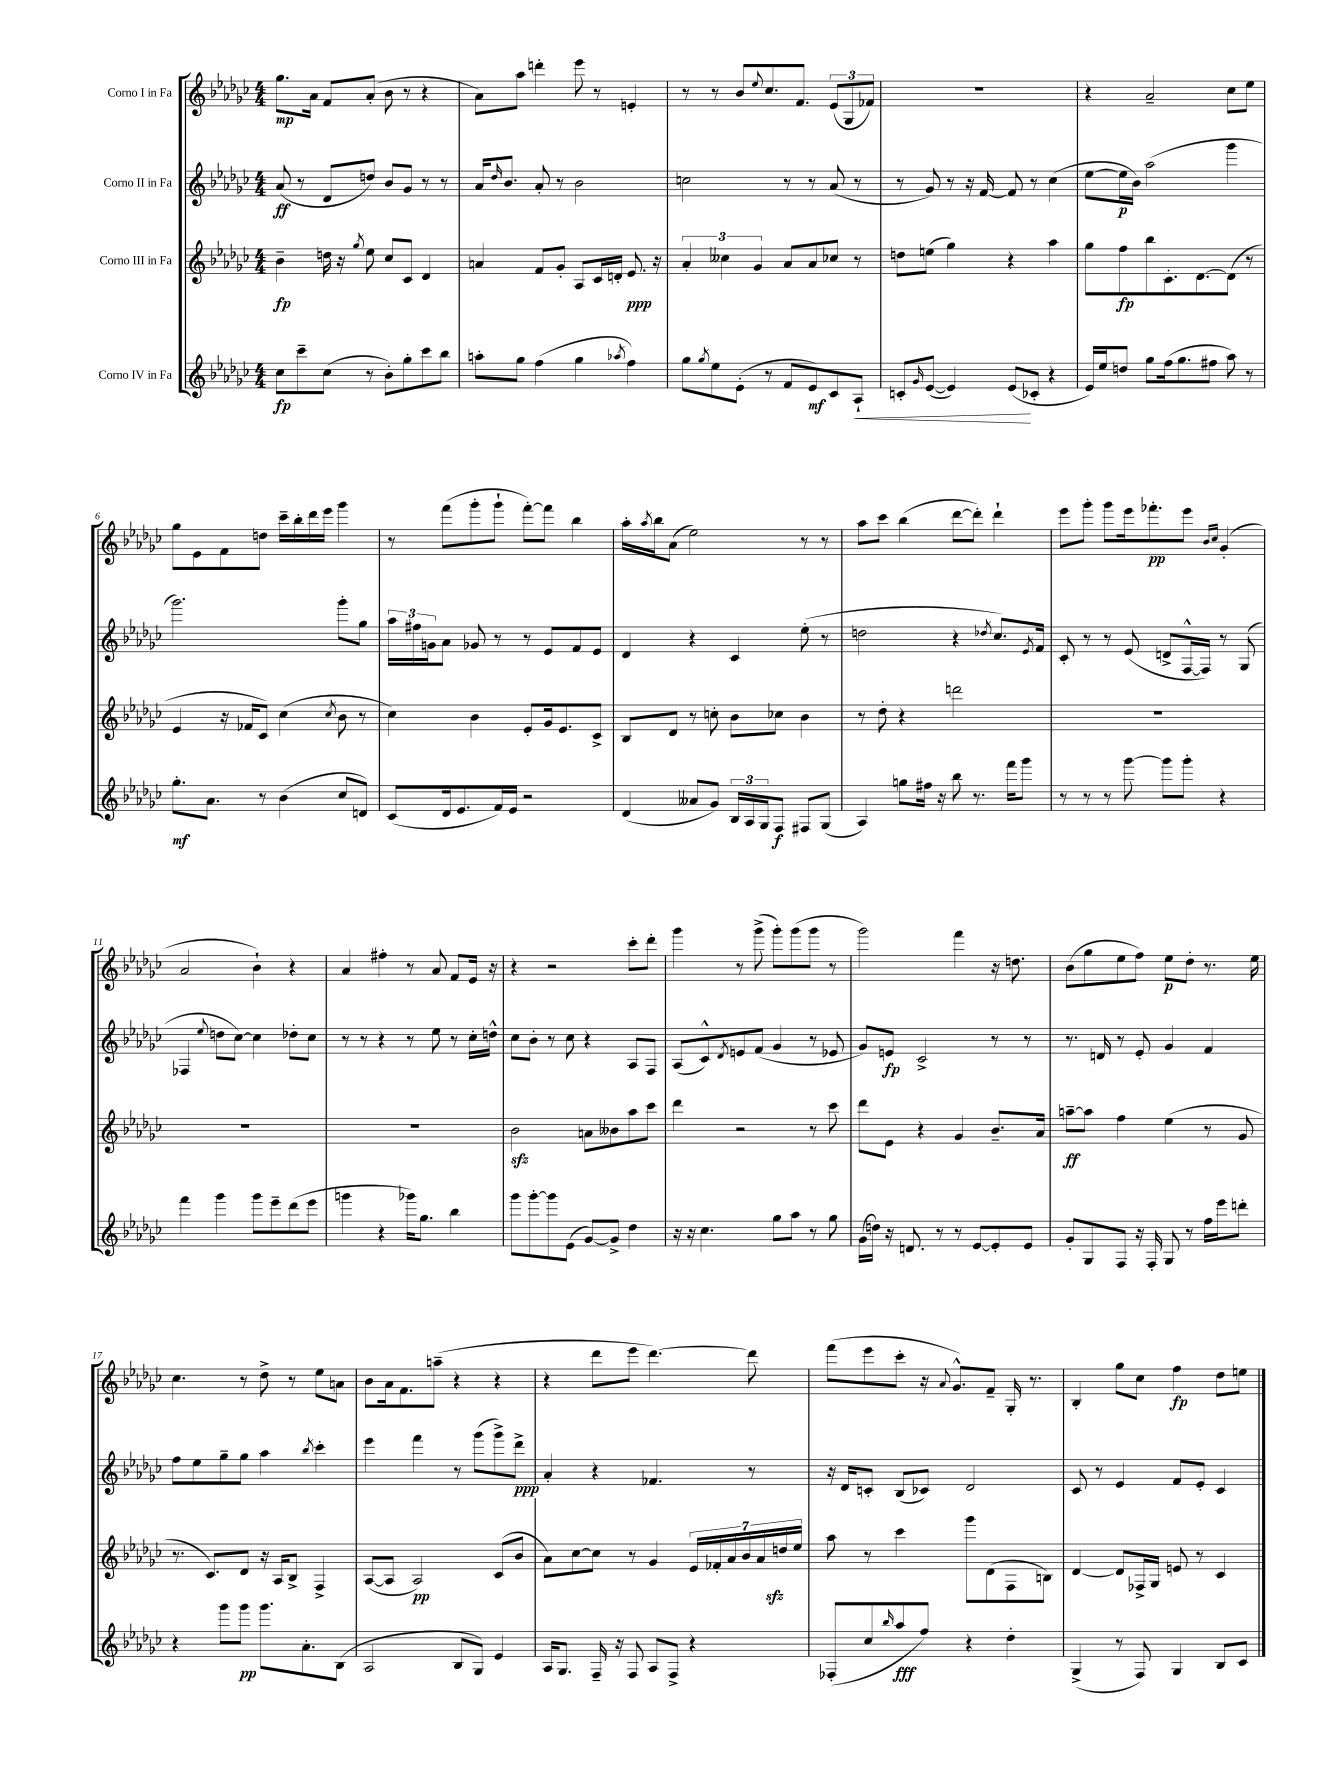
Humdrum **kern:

**kern	**dynam	**kern	**dynam	**kern	**dynam	**kern	**dynam
*part4	*part4	*part3	*part3	*part2	*part2	*part1	*part1
*staff4	*staff4	*staff3	*staff3	*staff2	*staff2	*staff1	*staff1
*I"Corno IV in Fa	*	*I"Corno III in Fa	*	*I"Corno II in Fa	*	*I"Corno I in Fa	*
*clefG2	*	*clefG2	*	*clefG2	*	*clefG2	*
*k[b-e-a-d-g-c-]	*	*k[b-e-a-d-g-c-]	*	*k[b-e-a-d-g-c-]	*	*k[b-e-a-d-g-c-]	*
*M4/4	*	*M4/4	*	*M4/4	*	*M4/4	*
=1	=1	=1	=1	=1	=1	=1	=1
8cc-\L	fp	4b-~\	fp	(8a-/	ff	8.gg-\L	mp
8ccc-~\	.	.	.	8r	.	.	.
.	.	.	.	.	.	16a-\Jk	.
(8cc-\J	.	16ddn\	.	8d-/L	.	8f/L	.
.	.	16r	.	.	.	.	.
.	.	8qgg-/	.	.	.	.	.
8r	.	8ee-\	.	8ddn/J)	.	(8a-'/J	.
8b-'\L)	.	8cc-/L	.	8b-/L	.	8b-\	.
8gg-'\	.	8c-/J	.	8g-/J	.	8r	.
8ccc-\	.	4d-/	.	8r	.	4r	.
8bb-\J	.	.	.	8r	.	.	.
=2	=2	=2	=2	=2	=2	=2	=2
8aan'\L	.	4an/	.	16a-/KL	.	8a-\L)	.
.	.	.	.	16qqdd-/	.	.	.
.	.	.	.	8.b-/J	.	.	.
8gg-\J	.	.	.	.	.	8aa-\J	.
(4ff\	.	8f/L	.	8a-'/	.	4dddn'\	.
.	.	8g-'/J	.	8r	.	.	.
4gg-\	.	8A-/L	.	2b-\	.	8eee-\	.
.	.	16c-/L	.	.	.	8r	.
.	.	16dn'/JJ	.	.	.	.	.
8qaa-X/	.	.	.	.	.	.	.
4ff\)	.	8.e-/	ppp	.	.	4en'/	.
.	.	16r	.	.	.	.	.
=3	=3	=3	=3	=3	=3	=3	=3
8gg-\L	.	6a-'/	.	2ccn\	.	8r	.
8qgg-/	.	.	.	.	.	.	.
8ee-\	.	.	.	.	.	8r	.
.	.	6cc--X\	.	.	.	.	.
(8e-'\J	.	.	.	.	.	8b-/L	.
.	.	6g-/	.	.	.	.	.
.	.	.	.	.	.	8qqee-/	.
8r	.	.	.	.	.	8.cc-/	.
8f/L	.	8a-/L	.	8r	.	.	.
.	.	.	.	.	.	8.f/J	.
8e-/)	mf	8a-/	.	8r	.	.	.
8c-/	.	8cc-X/J	.	(8a-/	.	(12e-/L	.
.	.	.	.	.	.	12G-/	.
!	!LO:HP:b	!	!	!	!	!	!
8A-`/J	<	8r	.	8r	.	.	.
.	.	.	.	.	.	12f-X/J)	.
=4	=4	=4	=4	=4	=4	=4	=4
8cn'/L	.	8ddn\L	.	8r	.	1r	.
16qqg-/	.	.	.	.	.	.	.
([8e-/J	.	(8een\J	.	8g-/)	.	.	.
4e-/])	.	4gg-\)	.	8r	.	.	.
.	.	.	.	16r	.	.	.
.	.	.	.	[16f/	.	.	.
(8e-/L	.	4r	.	8f/]	.	.	.
8c-X'/J	[	.	.	8r	.	.	.
4r	.	4aa-\	.	(4cc-\	.	.	.
=5	=5	=5	=5	=5	=5	=5	=5
16e-/LL)	.	8gg-\L	.	[8ee-\L	.	4r	.
16ee-/J	.	.	.	.	.	.	.
8ddn/J	.	8ff\	fp	16ee-\L]	p	.	.
.	.	.	.	16b-\JJ)	.	.	.
8gg-\L	.	8bb-\	.	(2aa-\	.	2a-~/	.
(16ff\k	.	8.c-'\	.	.	.	.	.
8.gg-\	.	.	.	.	.	.	.
.	.	[8.d-\	.	.	.	.	.
8ff#X\J	.	.	.	.	.	.	.
8aa-\)	.	(8d-\J]	.	4ggg-\	.	8cc-\L	.
8r	.	8r	.	.	.	8ee-\J	.
!!LO:LB:g=z
=6	=6	=6	=6	=6	=6	=6	=6
8.gg-'\L	mf	4e-/	.	2.ggg-\)	.	8gg-\L	.
.	.	.	.	.	.	8e-\	.
8.a-\J	.	.	.	.	.	.	.
.	.	16r	.	.	.	8f\	.
.	.	16f-X/KL	.	.	.	.	.
8r	.	8c-/J)	.	.	.	8ddn\J	.
(4b-\	.	(4cc-\	.	.	.	16ccc-~\LL	.
.	.	.	.	.	.	16bb-'\	.
.	.	.	.	.	.	16ddd-\	.
.	.	.	.	.	.	16eee-\JJ	.
.	.	8qcc-/	.	.	.	.	.
8cc-/L	.	8b-\	.	8ggg-'\L	.	4ggg-\	.
8dn/J)	.	8r	.	8gg-\J	.	.	.
=7	=7	=7	=7	=7	=7	=7	=7
(8c-/L	.	4cc-\)	.	24aa-\LL	.	8r	.
.	.	.	.	24ff#X\	.	.	.
.	.	.	.	24gn\J	.	.	.
16d-/k	.	.	.	8a-\J	.	(8fff\L	.
8.e-/	.	.	.	.	.	.	.
.	.	4b-\	.	8g-X/	.	8ggg-'\	.
16f/L)	.	.	.	8r	.	8ggg-`\J	.
16e-/JJ	.	.	.	.	.	.	.
2r	.	8e-'/L	.	8r	.	[8fff'\L)	.
.	.	16g-/k	.	8e-/L	.	8fff\J]	.
.	.	8.e-/	.	.	.	.	.
.	.	.	.	8f/	.	4bb-\	.
.	.	8c-^/J	.	8e-/J	.	.	.
=8	=8	=8	=8	=8	=8	=8	=8
(4d-/	.	8B-/L	.	4d-/	.	16aa-'\LL	.
.	.	.	.	.	.	8qaa-/	.
.	.	.	.	.	.	16bb-\J	.
.	.	8d-/J	.	.	.	(8a-\J	.
8a--X/L	.	8r	.	4r	.	2ee-\)	.
8g-/J)	.	8ccn'\	.	.	.	.	.
24B-/LL	.	8b-\L	.	4c-/	.	.	.
24A-/	.	.	.	.	.	.	.
24G-/J	.	.	.	.	.	.	.
8F/J	f	8cc-X\J	.	.	.	.	.
8F#X/L	.	4b-\	.	(8ee-'\	.	8r	.
(8G-/J	.	.	.	8r	.	8r	.
=9	=9	=9	=9	=9	=9	=9	=9
4A-/)	.	8r	.	2ddn\	.	8aa-\L	.
.	.	8dd-'\	.	.	.	8ccc-\J	.
8ggn\L	.	4r	.	.	.	(4bb-\	.
16ff#X\Jk	.	.	.	.	.	.	.
16r	.	.	.	.	.	.	.
8bb-\	.	2dddn\	.	4r	.	[8ddd-\L	.
8.r	.	.	.	.	.	8ddd-'\J])	.
.	.	.	.	8qdd-X/	.	.	.
.	.	.	.	8.cc-/L)	.	4ddd-`\	.
16fff\KL	.	.	.	.	.	.	.
8ggg-\J	.	.	.	.	.	.	.
.	.	.	.	8qe-/	.	.	.
.	.	.	.	16f/Jk	.	.	.
=10	=10	=10	=10	=10	=10	=10	=10
8r	.	1r	.	8c-'/	.	8eee-\L	.
8r	.	.	.	8r	.	8ggg-'\J	.
8r	.	.	.	8r	.	8ggg-\L	.
[8ggg-\	.	.	.	(8e-/	.	16eee-\k	.
.	.	.	.	.	.	8.fff-X'\	pp
8ggg-\L]	.	.	.	8dn^/L	.	.	.
8ggg-'\J	.	.	.	[16F^^/L	.	8eee-\J	.
.	.	.	.	16F/JJ])	.	.	.
.	.	.	.	.	.	16qqb-/LL	.
.	.	.	.	.	.	16qqcc-/JJ	.
4r	.	.	.	8r	.	(4g-'/	.
.	.	.	.	(8G-/	.	.	.
!!LO:LB:g=z
=11	=11	=11	=11	=11	=11	=11	=11
4fff\	.	1r	.	4F-X/	.	2a-/	.
.	.	.	.	8qqee-/	.	.	.
4ggg-\	.	.	.	8ddn\L	.	.	.
.	.	.	.	[8cc-\J)	.	.	.
8ggg-\L	.	.	.	4cc-\]	.	4b-`\)	.
8eee-~\	.	.	.	.	.	.	.
(8ddd-\	.	.	.	8dd-X'\L	.	4r	.
8eee-\J	.	.	.	8cc-\J	.	.	.
=12	=12	=12	=12	=12	=12	=12	=12
4gggn\	.	1r	.	8r	.	4a-/	.
.	.	.	.	8r	.	.	.
4r	.	.	.	4r	.	4ff#X'\	.
16ggg-X\KL)	.	.	.	8r	.	8r	.
8.gg-\J	.	.	.	.	.	.	.
.	.	.	.	8ee-\	.	8a-/	.
4bb-\	.	.	.	8r	.	8f/L	.
.	.	.	.	16cc-'\LL	.	16e-/Jk	.
.	.	.	.	16ddn^^\JJ	.	16r	.
=13	=13	=13	=13	=13	=13	=13	=13
8ggg-\L	.	2b-zz\	.	8cc-\L	.	4r	.
[8ggg-'\	.	.	.	8b-'\J	.	.	.
8ggg-\]	.	.	.	8r	.	2r	.
(8e-\J	.	.	.	8cc-\	.	.	.
[8g-/L)	.	8an\L	.	4r	.	.	.
8g-^/J]	.	8b--X\	.	.	.	.	.
4dd-\	.	8aa-\	.	8A-/L	.	8ccc-'\L	.
.	.	8ccc-\J	.	8F/J	.	8ddd-'\J	.
=14	=14	=14	=14	=14	=14	=14	=14
16r	.	4ddd-\	.	(8A-/L	.	4ggg-\	.
16r	.	.	.	.	.	.	.
4.cc-\	.	.	.	8c-^^/)	.	.	.
.	.	.	.	8qd-/	.	.	.
.	.	2r	.	8en/	.	8r	.
.	.	.	.	(8f/J	.	(8ggg-^\	.
8gg-\L	.	.	.	4g-/	.	8ggg-'\L)	.
8aa-\J	.	.	.	.	.	(8ggg-\	.
8r	.	8r	.	8r	.	8ggg-\J	.
8gg-\	.	8ccc-\	.	8e-X/	.	8r	.
=15	=15	=15	=15	=15	=15	=15	=15
(16g-\LL	.	8ddd-\L	.	8g-/L)	.	2ggg-\)	.
16ddn\JJ)	.	.	.	.	.	.	.
16r	.	8e-\J	.	8en/J	fp	.	.
8.dn/	.	.	.	.	.	.	.
.	.	4r	.	2c-^/	.	.	.
8r	.	.	.	.	.	.	.
8r	.	4g-/	.	.	.	4fff\	.
[8e-/L	.	.	.	.	.	.	.
8e-'/]	.	8.b-~/L	.	8r	.	16r	.
.	.	.	.	.	.	8.ddn\	.
8e-/J	.	.	.	8r	.	.	.
.	.	16a-/Jk	.	.	.	.	.
=16	=16	=16	=16	=16	=16	=16	=16
8g-'/L	.	[8aan~\L	ff	8.r	.	(8b-\L	.
8G-/	.	8aa\J]	.	.	.	8gg-\	.
.	.	.	.	16dn/	.	.	.
8F/J	.	4ff\	.	8r	.	8ee-\	.
16r	.	.	.	8e-'/	.	8ff\J)	.
16F'/	.	.	.	.	.	.	.
8G-/	.	(4ee-\	.	4g-/	.	8ee-\L	p
8r	.	.	.	.	.	8dd-'\J	.
16ff\LL	.	8r	.	4f/	.	8.r	.
16eee-\J	.	.	.	.	.	.	.
8dddn'\J	.	8g-/	.	.	.	.	.
.	.	.	.	.	.	16ee-\	.
!!LO:LB:g=z
=17	=17	=17	=17	=17	=17	=17	=17
4r	.	8.r	.	8ff\L	.	4.cc-\	.
.	.	.	.	8ee-\	.	.	.
.	.	8.c-/L)	.	.	.	.	.
8ggg-\L	.	.	.	8gg-~\	.	.	.
8ggg-\J	pp	8d-/J	.	8gg-\J	.	8r	.
8.ggg-\L	.	16r	.	4aa-\	.	8dd-^\	.
.	.	16A-/KL	.	.	.	.	.
.	.	8B-^/J	.	.	.	8r	.
8.a-'\	.	.	.	.	.	.	.
.	.	.	.	8qbb-/	.	.	.
.	.	4F^/	.	4ccc-'\	.	8ee-\L	.
(8B-\J	.	.	.	.	.	8an\J	.
=18	=18	=18	=18	=18	=18	=18	=18
2A-/	.	([8A-/L	.	4eee-\	.	8b-\L	.
.	.	8A-/J]	.	.	.	16a-\k	.
.	.	.	.	.	.	8.f\	.
.	.	2A-/)	pp	4fff\	.	.	.
.	.	.	.	.	.	(8aan~\J	.
8B-/L	.	.	.	8r	.	4r	.
8G-/J)	.	.	.	(8ggg-\L	.	.	.
4e-/	.	(8c-/L	.	8ggg-^\)	.	4r	.
.	.	8b-/J	.	8ddd-^\J	ppp	.	.
=19	=19	=19	=19	=19	=19	=19	=19
16A-/KL	.	8a-\L)	.	4a-'/	.	4r	.
8.G-/J	.	.	.	.	.	.	.
.	.	[8cc-\	.	.	.	.	.
16F~/	.	8cc-\J]	.	4r	.	8ddd-\L	.
16r	.	.	.	.	.	.	.
8F/	.	8r	.	.	.	8eee-\J	.
8A-/L	.	4g-/	.	4.f-X/	.	[4.ddd-\)	.
8F^/J	.	.	.	.	.	.	.
4r	.	28e-/LL	.	.	.	.	.
.	.	28f-X'/	.	.	.	.	.
.	.	28a-/	.	.	.	.	.
.	.	28b-/	.	.	.	.	.
.	.	.	.	8r	.	8ddd-\]	.
.	.	28a-/	.	.	.	.	.
.	.	28ddnzz/	.	.	.	.	.
.	.	28ee-/JJ	.	.	.	.	.
=20	=20	=20	=20	=20	=20	=20	=20
(8F-X'/L	.	8aa-\	.	16r	.	(8fff\L	.
.	.	.	.	16d-/KL	.	.	.
8cc-/	.	8r	.	8cn'/J	.	8eee-\	.
16qqbb-/	.	.	.	.	.	.	.
8aa-/	fff	4ccc-\	.	(8B-/L	.	8ccc-'\J	.
8ff/J)	.	.	.	8c-X/J)	.	16r	.
.	.	.	.	.	.	8qqa-/	.
.	.	.	.	.	.	8.g-^^/L)	.
4r	.	8ggg-\L	.	2d-/	.	.	.
.	.	(8d-\	.	.	.	8f~/J	.
4dd-'\	.	8F\	.	.	.	16G-'/	.
.	.	.	.	.	.	8.r	.
.	.	8Bn\J)	.	.	.	.	.
=21	=21	=21	=21	=21	=21	=21	=21
(4G-^/	.	[4d-/	.	8c-/	.	4B-'/	.
.	.	.	.	8r	.	.	.
8r	.	8d-/L]	.	4e-/	.	8gg-\L	.
8F/)	.	16F-X^/L	.	.	.	8cc-\J	.
.	.	16G-/JJ	.	.	.	.	.
4G-/	.	8en/	.	8f/L	.	4ff\	fp
.	.	8r	.	8e-'/J	.	.	.
8B-/L	.	4c-/	.	4c-/	.	8dd-\L	.
8c-/J	.	.	.	.	.	8een\J	.
==	==	==	==	==	==	==	==
*-	*-	*-	*-	*-	*-	*-	*-
